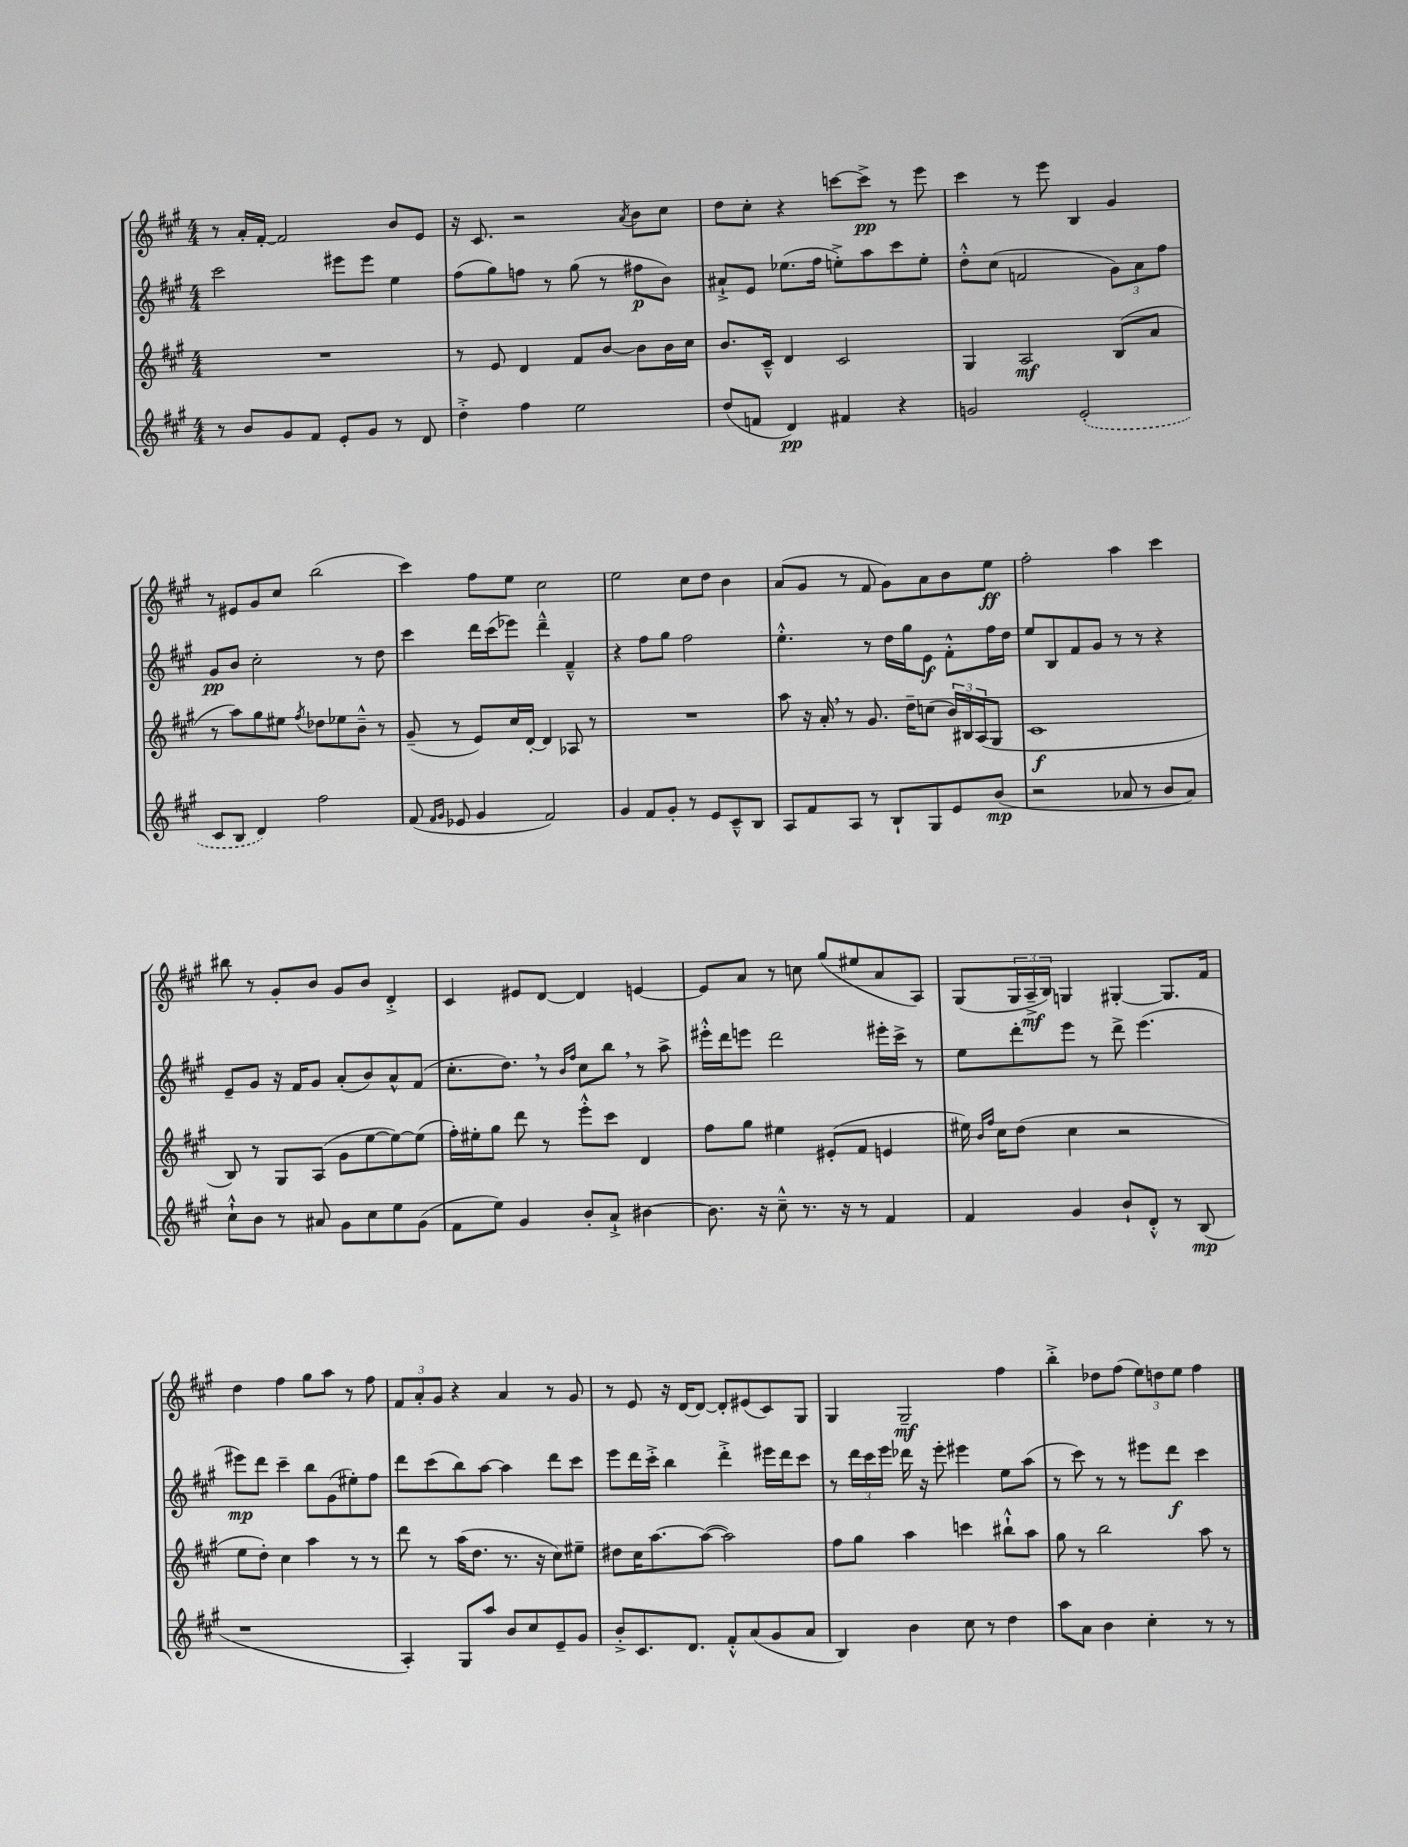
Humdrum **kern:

**kern	**kern	**kern	**kern
*staff4	*staff3	*staff2	*staff1
*clefG2	*clefG2	*clefG2	*clefG2
*k[f#c#g#]	*k[f#c#g#]	*k[f#c#g#]	*k[f#c#g#]
*M4/4	*M4/4	*M4/4	*M4/4
8r	1r	2ccc#	8r
8b	.	.	16a'
.	.	.	[16f#'
8g#	.	.	2f#]
8f#	.	.	.
8e'	.	8eee#	.
8g#	.	8eee#	.
8r	.	4ee	8b
8d	.	.	8e
=	=	=	=
4dd'^	8r	(8ff#	16r
.	.	.	8.c#
.	8e	8gg#)	.
4ff#	4d	8ff	2r
.	.	8r	.
2ee	8f#	(8gg#	.
.	[8b	8r	.
.	.	.	8qa
.	8b]	8ff#	8b
.	16b	8b)	8cc#
.	16cc#	.	.
=	=	=	=
(8dd	8.b	8a#`^	8dd
8f	.	8e	8cc#'
.	16c#~^^	.	.
4d)	4d	(8.ee-	4r
.	.	16ff#	.
4f#	2c#	8ee'^)	[8ccc
.	.	8aa	8ccc^]
4r	.	8ccc#	8r
.	.	8ee'	8eee
=	=	=	=
2g	4G#	8dd'^^	4ccc#
.	.	(8cc#	.
.	2A	2f	8r
.	.	.	8eee
(2e'	.	.	4B
.	(8B	12g#)	4g#
.	.	12a	.
.	8a	.	.
.	.	12ff#	.
=	=	=	=
8c#	8r	8g#	8r
8B	8aa)	8b	8e#
4d)	8gg#	2cc#'	8g#
.	8ee#	.	8cc#
.	8qff#	.	.
2ff#	8dd-	.	(2bb
.	8ee-	.	.
.	8b~^^	8r	.
.	8r	8dd	.
=	=	=	=
(8f#	(8g#~	4ccc#	4ccc#)
16qqf#	.	.	.
16qqg#	.	.	.
8e-	8r	.	.
4g#	8e)	16ddd	8ff#
.	.	(16ccc#	.
.	16cc#	8eee-)	8ee
.	[16d'	.	.
2f#)	4d]	4ddd~^^	2cc#
.	8A-	4f#~^^	.
.	8r	.	.
=	=	=	=
4g#	1r	4r	2ee
8f#	.	8ff#	.
8g#'	.	8gg#	.
8r	.	2ff#	8cc#
8e	.	.	8dd
8c#~^^	.	.	4b
8B	.	.	.
=	=	=	=
8A	8aa	4.ee'^^	(8a
8f#	16r	.	8g#
.	16a'	.	.
8A	8r	.	8r
8r	8.g#	8r	8f#
8B`	.	16dd	8g#)
.	16dd~	16gg#	.
8G#	(8cc	8e	8a
8e	24b)	8f#'^^	8b
.	24B#	.	.
.	(24A	.	.
(8b	8G#	16ff#	8ee
.	.	16dd	.
=	=	=	=
2r	1c#	8ee	2ff#'
.	.	8B	.
.	.	8f#	.
.	.	8g#	.
8a-	.	8r	4aa
8r	.	8r	.
8b	.	4r	4ccc#
8a-)	.	.	.
=	=	=	=
8cc#`^^	8B)	8e~	8bb#
8b	8r	8g#	8r
8r	8G#	16r	8g#'
.	.	16f#	.
8a#	(8A	8g#	8b
8g#	8g#	(8a'	8g#
8cc#	[8ee	8b)	8b
8ee	8ee_)	8a^^	4d'^
(8g#	(8ee]	(8f#	.
=	=	=	=
8f#	16ff#')	8.cc#'	4c#
.	16ee#'	.	.
8ee)	8gg#	.	.
.	.	8.dd)	.
4g#	8ddd	.	8e#
.	8r	8r	[8d
.	.	16qqb	.
.	.	16qqff#	.
8b'	8eee'^^	8cc#	4d]
8a`^	8ccc#	8bb	.
[4b#	4d	8r	[4e
.	.	8aa^	.
=	=	=	=
8.b#]	8ff#	16eee#'^^	8e]
.	.	16ddd	.
.	8gg#	8eee	8a
16r	.	.	.
8cc#~^^	4ee#	2ddd	8r
8.r	.	.	8cc
.	(8e#'	.	(8gg#
16r	.	.	.
8r	8f#	.	8ee#
4f#	4e	16eee#'	8a
.	.	16ccc#^	.
.	.	8r	8A)
=	=	=	=
4f#	16ee#)	8ee	(8G#
.	16qqb	.	.
.	16qqff#	.	.
.	16cc#	.	.
.	(8dd	8ddd'	24G#
.	.	.	24A~^
.	.	.	24B)
4g#	4cc#	8eee	4G
.	.	8r	.
8b`	2r	8ddd^	[4G#'
8d'^^	.	(4.eee	.
8r	.	.	8.G#]
(8B	.	.	.
.	.	.	16f#
=	=	=	=
1r	8ee	8eee#)	4dd
.	8dd')	8ddd	.
.	4cc#	4ccc#~	4ff#
.	4aa	8bb	8gg#
.	.	(8g#	8aa
.	8r	8ee#')	8r
.	8r	8ff#	8ff#
=	=	=	=
4A')	8ddd	8ddd	12f#
.	.	.	12a'
.	8r	(8ccc#	.
.	.	.	12g#
8G#	(16aa	8bb)	4r
.	8.dd	.	.
8aa	.	[8aa	.
8b	8.r	4aa]	4a
8cc#	.	.	.
.	16r	.	.
8e~	8cc#)	8ddd	8r
8g#	8ee#~	8ccc#	8g#
=	=	=	=
8b'^	8dd#	8eee	8r
8.c#	16cc#	16ddd	8e
.	[8.aa	16ccc#'^	.
.	.	4bb	16r
8.d	.	.	[16d
.	(8aa_	.	8d_
8f#'^^	2aa])	4ddd'^	8d']
(8a	.	.	(8e#
8g#	.	16eee#	8c#)
.	.	16ddd	.
8a	.	8ccc#	8G#
=	=	=	=
4B)	8ff#	8r	4G#
.	8gg#	24ddd	.
.	.	24ccc#	.
.	.	24eee	.
4b	4aa	16ddd-	2G#~
.	.	16r	.
.	.	8eee'	.
8cc#	4ccc	4eee#	.
8r	.	.	.
4dd	8bb#`^^	8ee	4ff#
.	8aa	(8aa	.
=	=	=	=
8aa	8gg#	8r	4bb'^
8a	8r	8ccc#)	.
4b	2bb	8r	8dd-
.	.	8r	(8ff#
4cc#'	.	8eee#	12ee)
.	.	.	12dd
.	.	8ddd	.
.	.	.	12ee
8r	8aa	4ccc#	4ff#
8r	8r	.	.
==	==	==	==
*-	*-	*-	*-
